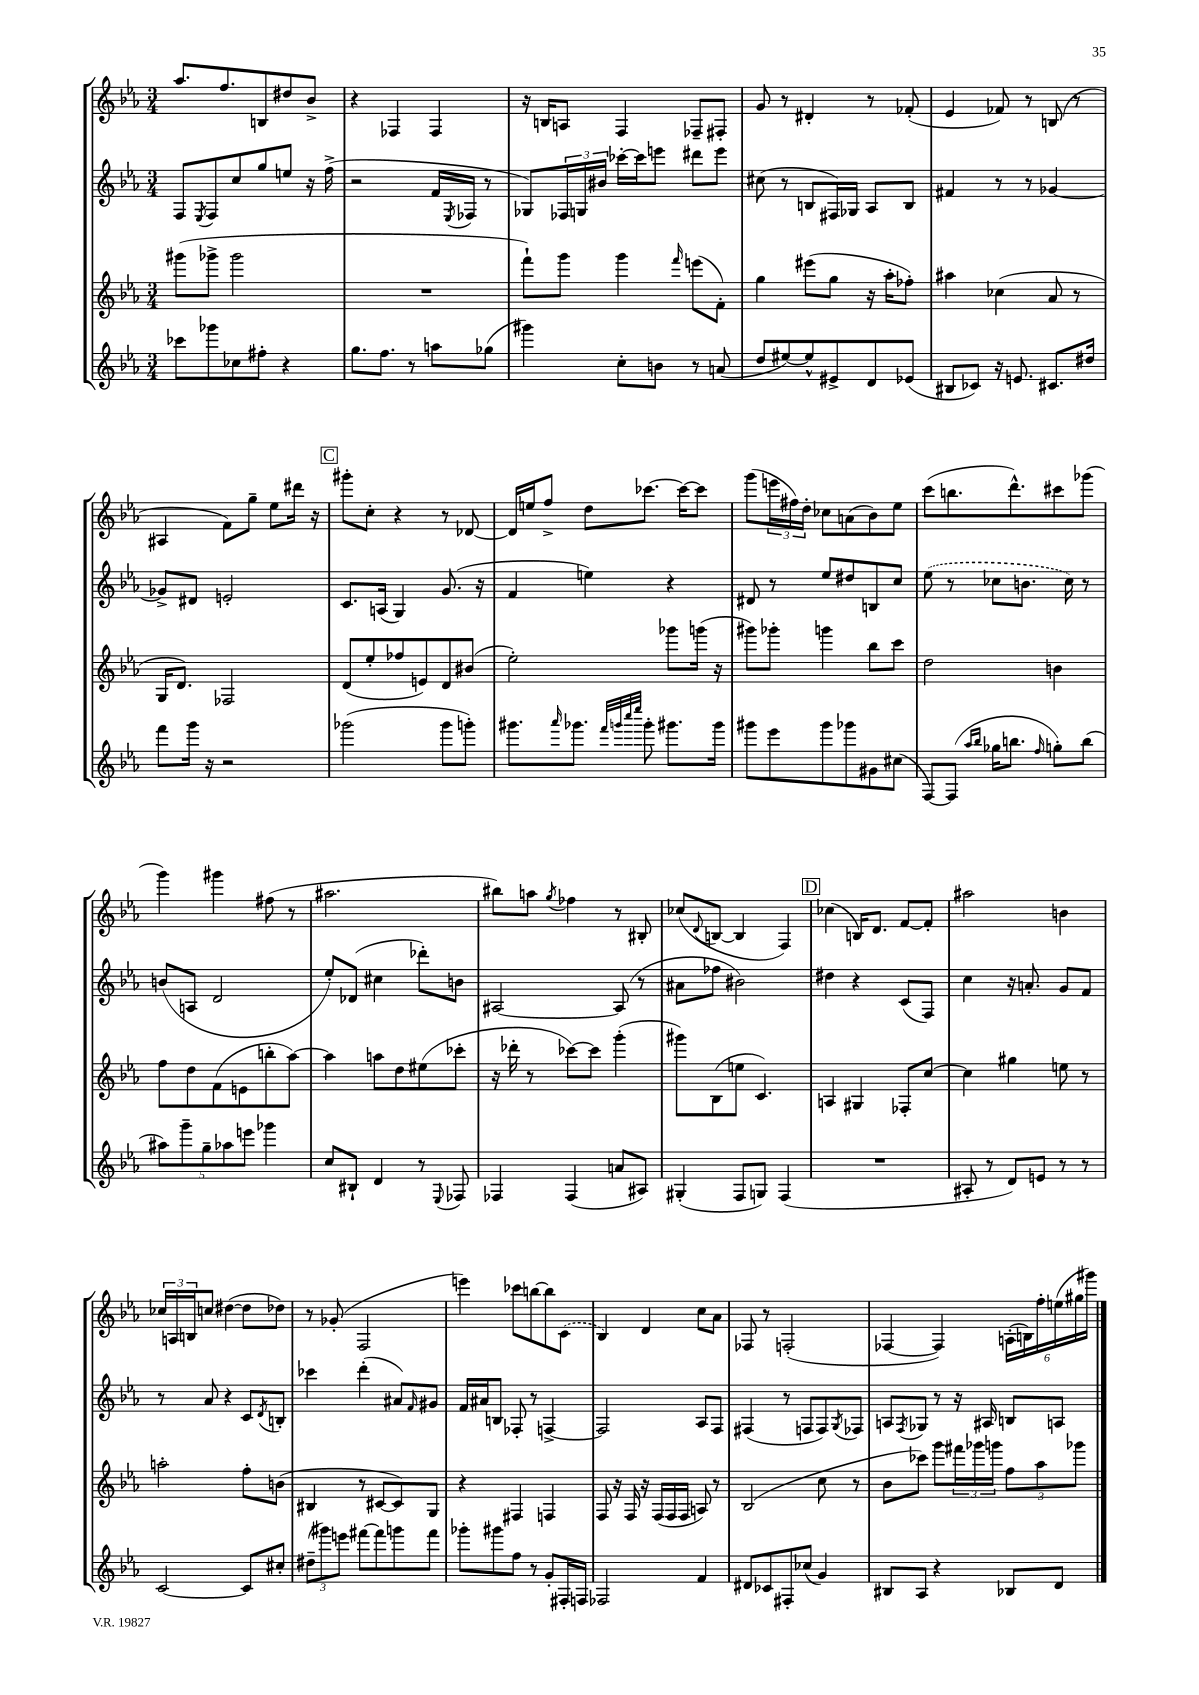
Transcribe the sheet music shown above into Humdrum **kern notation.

**kern	**kern	**kern	**kern
*staff4	*staff3	*staff2	*staff1
*clefG2	*clefG2	*clefG2	*clefG2
*k[b-e-a-]	*k[b-e-a-]	*k[b-e-a-]	*k[b-e-a-]
*M3/4	*M3/4	*M3/4	*M3/4
8ccc-	(8ggg#	8F	8.aa-
.	.	8qE-	.
8ggg-	8ggg-^	8F	.
.	.	.	8.ff
8cc-	2ggg-	8cc	.
8ff#'	.	8gg	8B
4r	.	8ee	8dd#
.	.	16r	8b-^
.	.	(16ff^	.
=	=	=	=
8.gg	2.r	2r	4r
8.ff	.	.	.
.	.	.	4F-
8r	.	.	.
8aa	.	16f	4F-
.	.	8qE-	.
.	.	16F-	.
(8gg-	.	8r	.
=	=	=	=
4ggg#)	8fff`)	8G-)	16r
.	.	.	16B
.	8ggg	24F-	8A
.	.	24G	.
.	.	24b#	.
8cc'	4ggg	[16ccc-'	4F
.	.	16ccc-]	.
8b	.	8eee	.
.	16qqfff	.	.
8r	(8eee	8ddd#	8F-~
(8a	8f')	8eee	8F#'
=	=	=	=
8dd	4gg	(8cc#	8g
[8ee#)	.	8r	8r
8ee#^^]	(8eee#	8B	4d#'
8e#^	8gg	16F#)	.
.	.	16G-	.
8d	16r	8A-	8r
.	16aa-'	.	.
(8e-	8ff-')	8B	(8f-'
=	=	=	=
8B#	4aa#	4f#	4e-
8c-)	.	.	.
16r	(4cc-	8r	8f-)
8.e	.	.	.
.	.	8r	8r
8.c#	8a-	[4g-	(8B
.	8r	.	8r
16dd#	.	.	.
=	=	=	=
8fff	16G	8g-^]	4A#
.	8.d)	.	.
16ggg	.	8d#	.
16r	.	.	.
2r	2F-	2e'	8f)
.	.	.	8gg~
.	.	.	8ee-
.	.	.	16ddd#
.	.	.	16r
=	=	=	=
(2ggg-	(8d	8.c	8ggg#'
.	8ee-'	.	8cc'
.	.	(16A	.
.	8ff-	4G)	4r
.	8e)	.	.
8ggg-	8d	(8.g	8r
8ggg')	(8b#	.	[8d-
.	.	16r	.
=	=	=	=
8.ggg#	2ee-')	4f	16d-]
.	.	.	16ee
.	.	.	8ff^
16qqaaa-	.	.	.
8.ggg-	.	.	.
.	.	4ee)	8dd
32qqfff	.	.	.
32qqggg	.	.	.
32qqcccc	.	.	.
32qqeeee-	.	.	.
8ggg'	.	.	[8.ccc-
8.ggg#	8ggg-	4r	.
.	.	.	16ccc-_
.	(16ggg	.	8ccc-]
16ggg#	16r	.	.
=	=	=	=
8ggg#	8ggg#)	8d#	(8ggg
8eee-	8ggg-'	8r	24eee
.	.	.	24ff#)
.	.	.	24dd'
8ggg#	4ggg	8ee-	8cc-
8ggg-	.	8dd#	(8a
8g#	8bb-	8B	8b-)
(8cc#	8ccc	8cc	8ee-
=	=	=	=
[8F)	2dd	(8ee-	(8ccc
(8F]	.	8r	8.bb
16qqaa-	.	.	.
16qqbb-	.	.	.
16gg-	.	8cc-	.
8.bb	.	.	8.ddd^^)
.	.	8.b	.
16qqff	.	.	.
8gg')	4b	.	8ccc#
.	.	16cc-)	.
(8bb	.	8r	(8ggg-
=	=	=	=
10aa#)	8ff	(8b	4ggg)
10ggg~	.	.	.
.	8dd	8A	.
10gg~	.	.	.
.	(8f	2d	4ggg#
10aa-	.	.	.
.	8e	.	.
10eee	.	.	.
4ggg-	8bb'	.	(8ff#
.	[8aa-)	.	8r
=	=	=	=
8cc	4aa-]	8ee-')	2.aa#
8B#`	.	(8d-	.
4d	8aa	4cc#	.
.	8dd	.	.
8r	(8ee#	8ddd-')	.
8qqE-	.	.	.
8F-	8ccc-'	8b	.
=	=	=	=
4F-	16r	[2A#	8bb#)
.	16ddd-'	.	.
.	8r	.	8aa
.	.	.	8qgg
(4F-	[8ccc-)	.	4ff-
.	8ccc-]	.	.
8a	(4ggg'	(8A#]	8r
8A#)	.	8r	8B#'
=	=	=	=
(4G#'	8ggg#)	8a#	(8cc-
.	.	.	8qqd
.	(8B-	8ff-	[8B
8F	8ee	2b#)	4B]
8G)	4.c)	.	.
(4F	.	.	4F)
=	=	=	=
2.r	4A	4dd#	(4cc-
.	4G#	4r	16B)
.	.	.	8.d
.	8F-'	(8c	[8f
.	[8cc	8F)	8f']
=	=	=	=
8A#'	4cc]	4cc	2aa#
8r	.	.	.
8d)	4gg#	16r	.
.	.	8.a'	.
8e	.	.	.
8r	8ee	8g	4b
8r	8r	8f	.
=	=	=	=
[2c	2aa'	8r	24cc-
.	.	.	24A
.	.	.	24B
.	.	8a-	8cc
.	.	4r	([4dd#
8c]	8ff'	8c	8dd#]
.	.	8qd	.
8cc#'	(8b	8B'	8dd-)
=	=	=	=
(12dd#~	4B#	4ccc-	8r
12ggg#)	.	.	.
.	.	.	(8g-'
12eee	.	.	.
[8fff#	8r	(4ddd'	2F
8fff#]	[8c#	.	.
8ggg	8c#])	8a#)	.
.	.	16qqf	.
8fff#	8G	8g#	.
=	=	=	=
8ggg-'	4r	16f	4eee)
.	.	16a#	.
8ggg#	.	8B	.
8ff	4F#	8F-'	8ccc-
8r	.	8r	[8bb
8g'	4F	[4F^	8bb]
16F#'	.	.	(8c
16F	.	.	.
=	=	=	=
2F-	8F	2F]	4B-)
.	16r	.	.
.	16F	.	.
.	16r	.	4d
.	(16F	.	.
.	16F	.	.
.	16F	.	.
4f	8A)	8A-	8cc
.	8r	8F	8a-
=	=	=	=
8d#	(2B-	(4F#	8F-
8c-	.	.	8r
8F#'	.	8r	(2F'
(8cc-	.	8F	.
4g)	8cc	8F)	.
.	.	8qG	.
.	8r	8F-	.
=	=	=	=
8B#	8b-	8A	[4F-
.	.	8qF	.
8A-	8ccc-)	8G-	.
4r	8ggg	8r	4F-])
.	24fff#	16r	.
.	24ggg-	.	.
.	.	16A#	.
.	24ggg	.	.
8B-	12ff	8B	(24A'
.	.	.	24B)
.	12aa-	.	24ff'
8d	.	8A	(24ee
.	12ggg-	.	24gg#
.	.	.	24ggg#)
==	==	==	==
*-	*-	*-	*-
